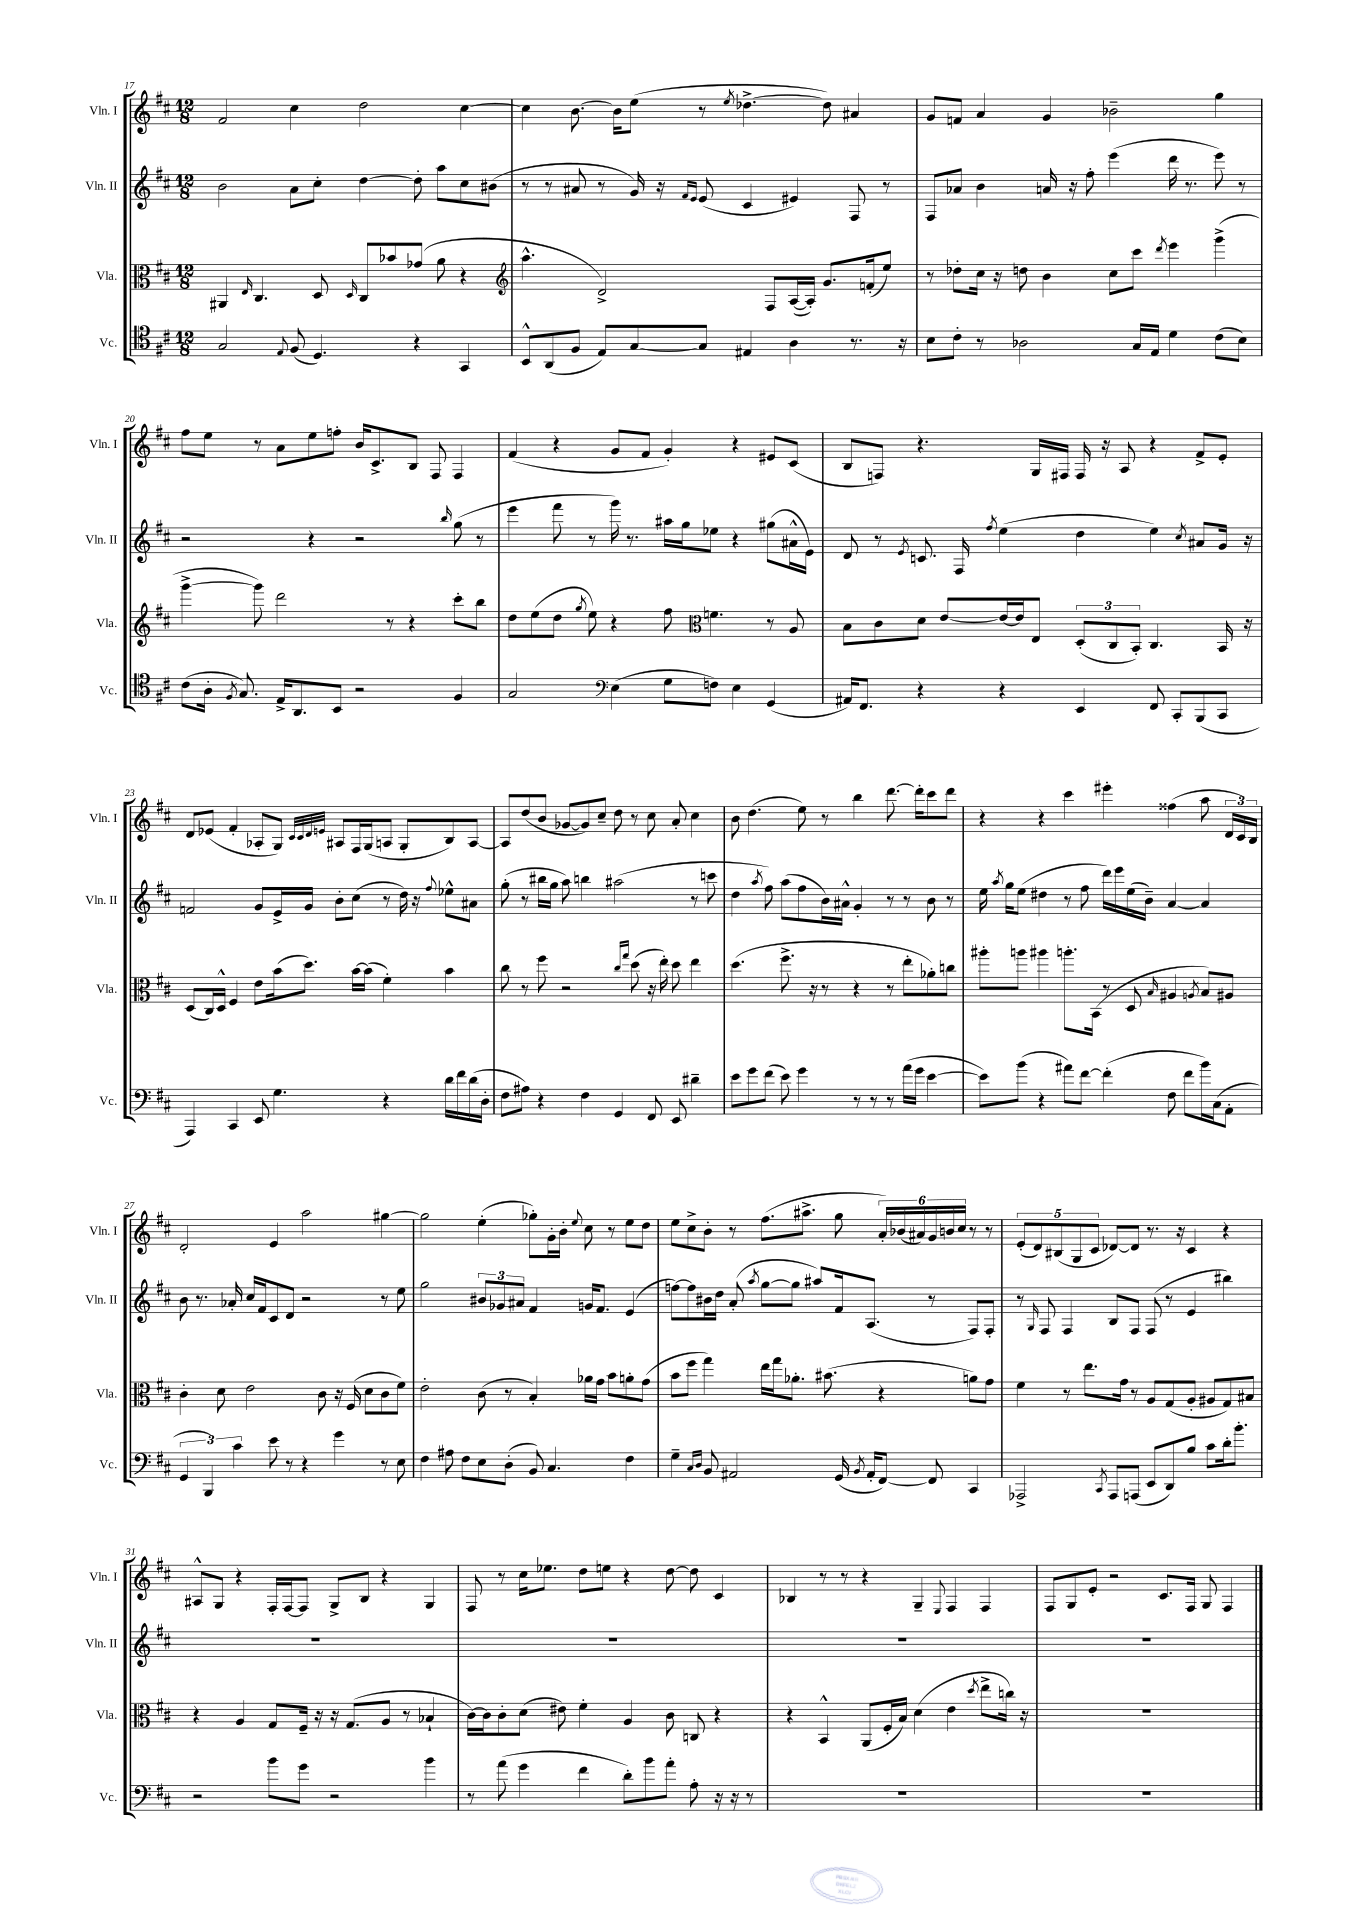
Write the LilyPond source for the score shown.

<<
\new StaffGroup <<
\new Staff = "s0" \with { instrumentName = "Vln. I" shortInstrumentName = "Vln. I" } {
    \clef treble \key d \major \numericTimeSignature \time 12/8
    \autoBeamOff fis'2 cis''4 d''2 cis''4~ |
    cis''4 b'8.~ b'16[ e''8]( r8 \acciaccatura { e''8 } des''4.~-> des''8) ais'4 |
    g'8[ f'8] a'4 g'4 bes'2-- g''4 |
    fis''8[ e''8] r8 a'8[ e''8 f''8]-. b'16[ cis'8.-> b8] fis8 fis4 |
    fis'4( r4 g'8[ fis'8] g'4-.) r4 eis'8[ cis'8]( |
    b8[ f8]) r4. g16[ fis16] fis16 r16 a8 r4 fis'8[-> e'8]-. |
    d'8[ ees'8]( fis'4-. aes8[-. g8]) \grace { cis'32[ cis'32 d'32 e'32] } ais8[ fis16 g16( a8] g8[-. b8) a8]~ |
    a8[ d''8( b'8] ges'8[~ ges'8) cis''8]-- d''8 r8 cis''8 a'8-. cis''4 |
    b'8 d''4.( e''8) r8 b''4 d'''8.~ d'''16[-. cis'''8 d'''8] |
    r4 r4 cis'''4 eis'''4-. fisis''4( a''8 \tuplet 3/2 { d'16[ cis'16) b16] } |
    d'2-. e'4 a''2 gis''4~ |
    gis''2 e''4-.( ges''8[-.) g'16-. b'16]-. \appoggiatura { e''8 } cis''8 r8 e''8[ d''8] |
    e''8[ cis''8-> b'8]-. r8 fis''8.[( ais''8.]-> g''8 \tuplet 6/4 { a'16[-.) bes'16( ais'16) g'16 b'16 cis''16] } r8 r8 |
    \tuplet 5/4 { e'8[-.( d'8) bis8( g8 cis'8] } des'8[~) des'8] r8. r16 cis'4 r4 |
    ais8[-^ g8] r4 fis16[-. fis16~ fis8] g8[-> b8] r4 g4 |
    fis8 r8 cis''16[ ees''8.] d''8[ e''8] r4 d''8~ d''8 cis'4 |
    bes4 r8 r8 r4 g4-- \appoggiatura { e8 } fis4 fis4 |
    fis8[ g8 e'8]-. r2 cis'8.[ fis16] g8 fis4 \bar "|." |
}
\new Staff = "s1" \with { instrumentName = "Vln. II" shortInstrumentName = "Vln. II" } {
    \clef treble \key d \major \numericTimeSignature \time 12/8
    \autoBeamOff b'2 a'8[ cis''8]-. d''4~ d''8-. a''8[ cis''8 bis'8]( |
    r8 r8 ais'8 r8 g'16) r16 \grace { fis'16[ e'16] } e'8( cis'4 eis'4) fis8 r8 |
    fis8[ aes'8] b'4 a'16 r16 fis''8-. e'''4( d'''16 r8. e'''8) r8 |
    r2 r4 r2 \grace { b''16 } g''8( r8 |
    e'''4 fis'''8 r8 g'''16) r8. ais''16[ g''16 ees''8] r4 gis''8[( ais'16-^ e'16]) |
    d'8 r8 \acciaccatura { e'8 } c'8. fis16 \acciaccatura { fis''8 } e''4( d''4 e''4) \acciaccatura { cis''8 } ais'8[ g'16] r16 |
    f'2 g'8[ e'16-> g'16] b'8[-. cis''8]( r8 d''16) r16 \appoggiatura { fis''8 } ees''8[-^ ais'8] |
    g''8-.( r8 bis''16[ g''16] a''8) b''4 ais''2( r8 c'''8 |
    d''4 \acciaccatura { a''8 } fis''8) a''8[( fis''8 b'16) ais'16]-^ g'4-. r8 r8 b'8 r8 |
    e''16 \acciaccatura { a''8 } g''16[ e''8]( dis''4 r8 fis''8 d'''16[) e'''16 e''16( b'16]--) a'4~ a'4 |
    b'8 r8. aes'16-. cis''16[ fis'16 cis'8 d'8] r2 r8 e''8 |
    g''2 \tuplet 3/2 { bis'8[ ges'8 ais'8] } fis'4 g'16[ fis'8.] e'4( |
    f''8[~) f''8 bis'16 d''16] a'8-.( \acciaccatura { a''8 } g''8[~ g''8] ais''8[) fis'16 a8.]( r8 fis8[) fis8]-. |
    r8 \grace { g16 } fis8 fis4 b8[ fis8] fis8( r8 e'4 bis''4) |
    R1. |
    R1. |
    R1. |
    R1. \bar "|." |
}
\new Staff = "s2" \with { instrumentName = "Vla." shortInstrumentName = "Vla." } {
    \clef alto \key d \major \numericTimeSignature \time 12/8
    \autoBeamOff ais,4 \grace { e16 } cis4. d8 \grace { d16 } cis8[ bes'8 ges'8]( a'8 r4 |
    \clef treble a''4.-^ d'2->) fis8[ a16~( a16]-.) g'8.[ f'16-.( e''8]) |
    r8 des''8[-. cis''16] r16 d''8 b'4 cis''8[ cis'''8] \acciaccatura { d'''8 } e'''4 g'''4->( |
    g'''4~-> g'''8) d'''2 r8 r4 cis'''8[-. b''8] |
    d''8[ e''8( d''8] \acciaccatura { g''8 } e''8) r4 fis''8 \clef alto f'4. r8 a8 |
    b8[ cis'8 d'8] e'8[~ e'16~ e'16 e8] \tuplet 3/2 { d8[-.( cis8 b,8]-.) } cis4. b,16 r16 |
    d8[( cis16) d16]-^ fis4 e'8[ b'16( d''8.]) b'16[~ b'16]( fis'4-.) b'4 |
    cis''8 r8 fis''8 r2 \grace { cis''16[ g''16] } d''8( r16 e''16-.) d''8 e''4 |
    d''4.( fis''8.-> r16 r8 r4 r8 e''8[-. aes'8-.) c''8] |
    ais''8[-. a''8] ais''4 a''8.[-. b,16]( r8 d8 \grace { b16 } ais4 \acciaccatura { a8 } b8[) ais8] |
    cis'4-. d'8 e'2 cis'8 r16 fis16( d'8[ cis'8 fis'8]) |
    e'2-. cis'8( r8 b4-.) aes'16[ g'16] b'8[ a'8-. g'8]( |
    b'8[ fis''8] g''4) e''16[ g''16 aes'8.]-. bis'8.( r4 a'8[) g'8] |
    fis'4 r8 e''8.[ g'16] r8 a8[ g8( a8]-. ais8[ g8) bis8] |
    r4 a4 g8[ fis16]-- r16 r16 g8.[( a8] r8 bes4-! |
    cis'16[~) cis'16 cis'8-. d'8]( eis'8) fis'4-. a4 cis'8 c8 r4 |
    r4 b,4-^ a,8[( fis16-. b16]) d'4( e'4 \acciaccatura { d''8 } e''8[-> c''16]) r16 |
    R1. \bar "|." |
}
\new Staff = "s3" \with { instrumentName = "Vc." shortInstrumentName = "Vc." } {
    \clef tenor \key d \major \numericTimeSignature \time 12/8
    \autoBeamOff g2 \appoggiatura { e8 } fis8( d4.) r4 g,4 |
    b,8[-^ a,8( fis8] e8[) g8~ g8] eis4 a4 r8. r16 |
    b8[ cis'8]-. r8 aes2 g16[ e16] d'4 cis'8[( b8]) |
    cis'8[( a16]-. \acciaccatura { fis8 } g8.) e16[-> a,8. b,8] r2 fis4 |
    g2 \clef bass e4( g8[ f8]) e4 g,4( |
    ais,16[) fis,8.] r4 r4 e,4 fis,8 cis,8[-. b,,8( cis,8] |
    a,,4) cis,4 e,8 g4. r4 d'16[ fis'16 d'16( d16]-. |
    fis8[ ais8]) r4 fis4 g,4 fis,8 e,8 dis'4-- |
    e'8[ g'8 fis'8]( e'8) g'4 r8 r8 r8 a'16[( g'16] e'4~ |
    e'8[) b'8]( r4 ais'8[) fis'8]~ fis'4-.( fis8 fis'8[ b'16) cis16( a,8]-. |
    \tuplet 3/2 { g,4 b,,4) cis'4 } e'8 r8 r4 g'4 r8 e8 |
    fis4 ais8 fis8[ e8 d8]-.( b,8) cis4. fis4 |
    g4-- \grace { cis16[ d16] } b,8 ais,2 g,16( \acciaccatura { b,8 } ais,16[-. fis,8]~) fis,8 cis,4 |
    aes,,2-> \acciaccatura { cis,8 } aes,,8[ a,,8]( e,8[ d,8) b8] cis'8[ d'16-. b'8.]-. |
    r2 b'8[ g'8] r2 b'4 |
    r8 a'8( g'4 fis'4 d'8[-.) b'8 a'8]-. a8-. r16 r16 r8 |
    R1. |
    R1. \bar "|." |
}
>>
>>
\layout { \context { \Score currentBarNumber = #17 } }
